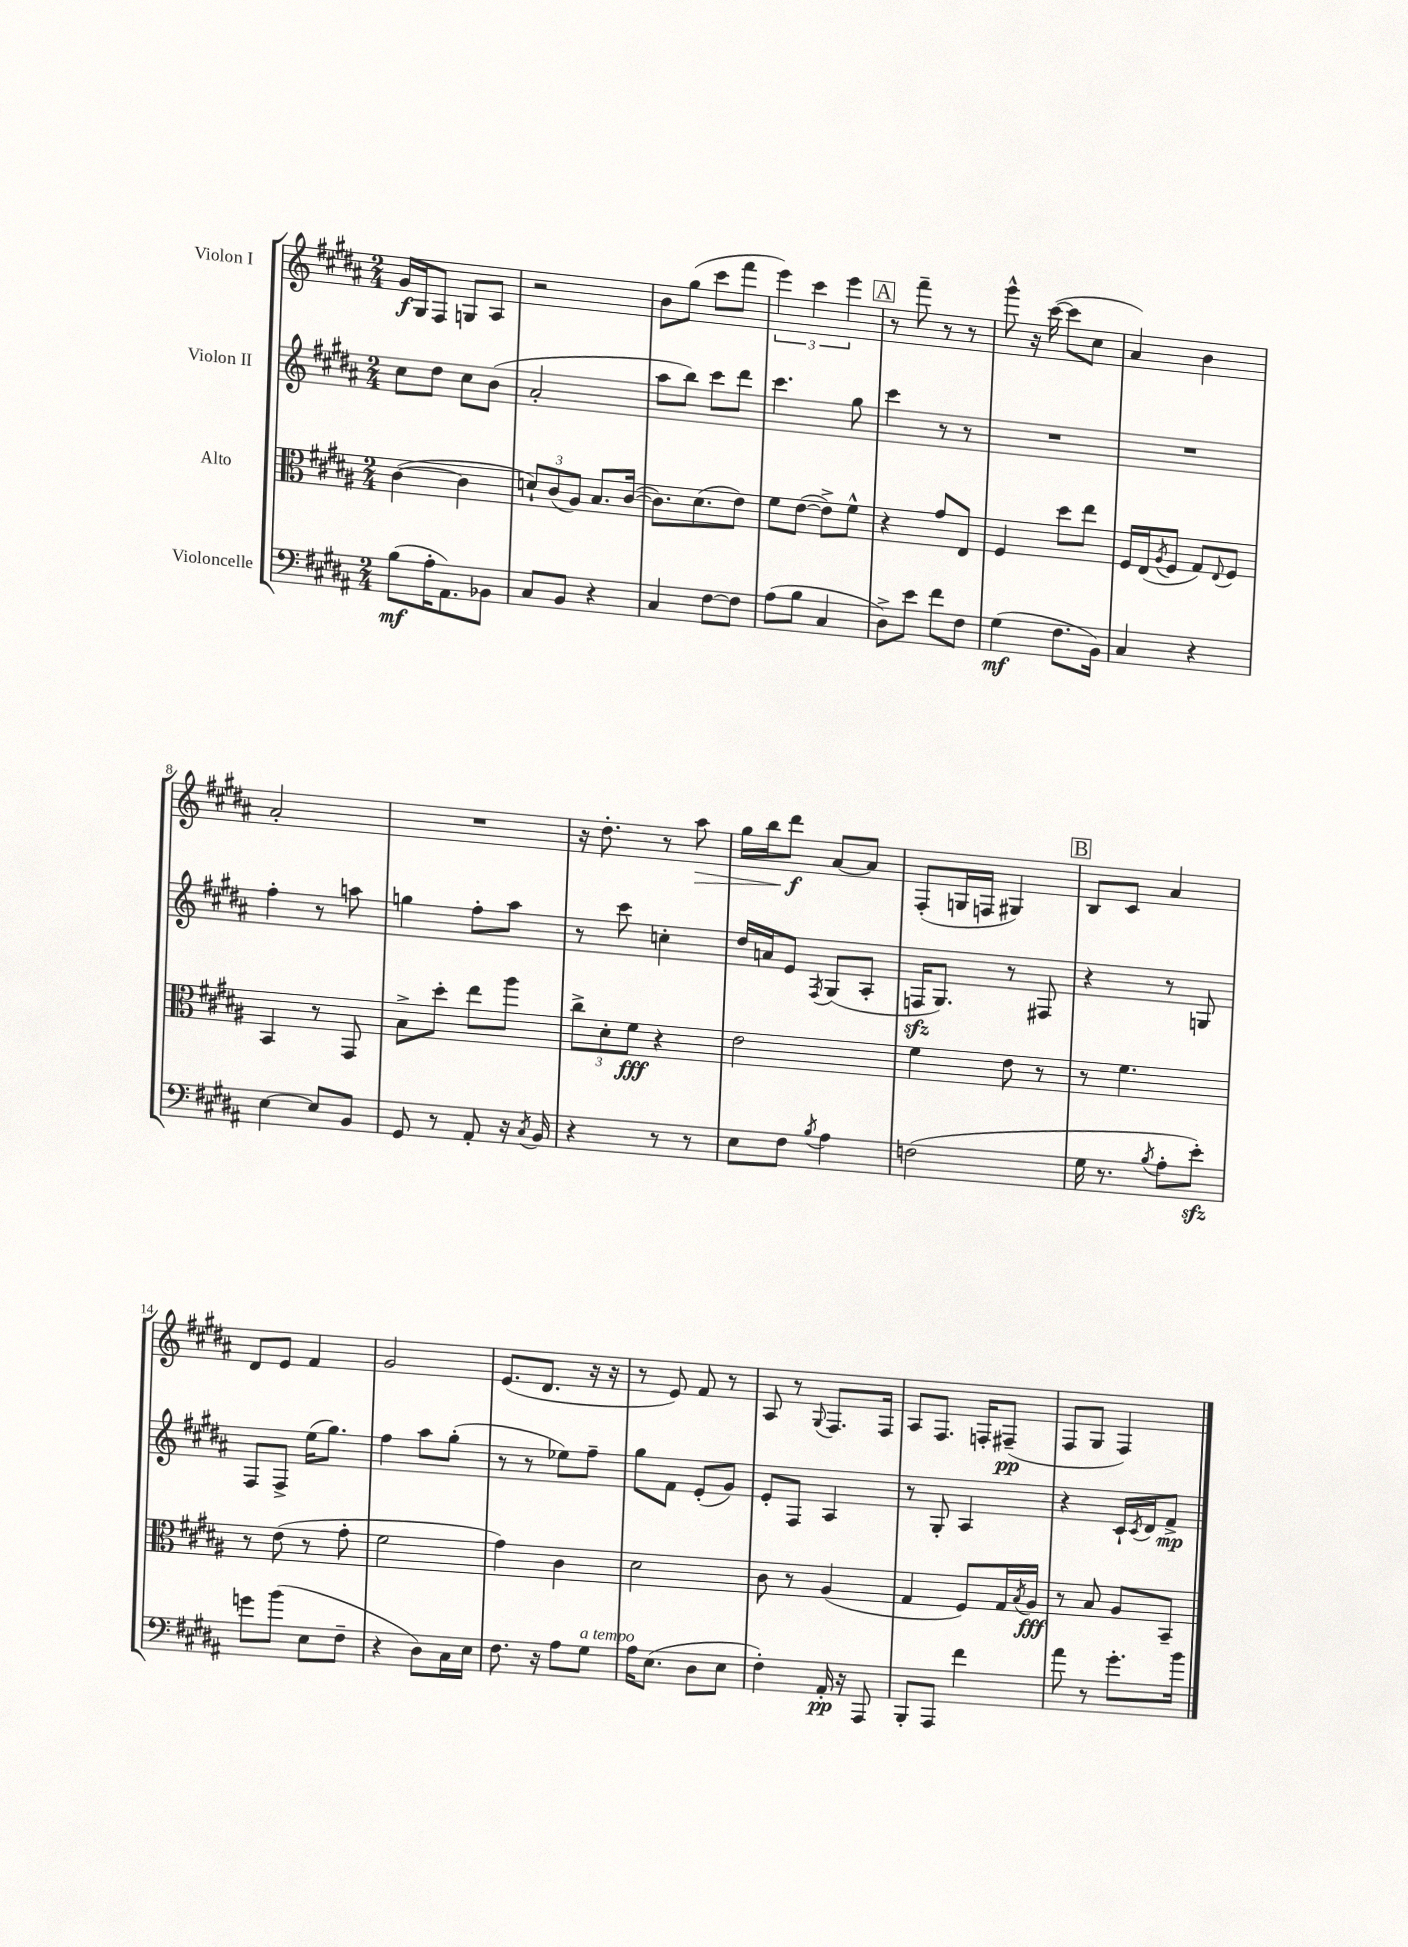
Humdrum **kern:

**kern	**dynam	**kern	**dynam	**kern	**dynam	**kern	**dynam
*part4	*part4	*part3	*part3	*part2	*part2	*part1	*part1
*staff4	*staff4	*staff3	*staff3	*staff2	*staff2	*staff1	*staff1
*I"Violoncelle	*	*I"Alto	*	*I"Violon II	*	*I"Violon I	*
*clefF4	*	*clefC3	*	*clefG2	*	*clefG2	*
*k[f#c#g#d#a#]	*	*k[f#c#g#d#a#]	*	*k[f#c#g#d#a#]	*	*k[f#c#g#d#a#]	*
*M2/4	*	*M2/4	*	*M2/4	*	*M2/4	*
=1	=1	=1	=1	=1	=1	=1	=1
(8B\L	mf	([4c#\	.	8cc#\L	.	16g#/LL	f
.	.	.	.	.	.	16G#/J	.
16A#'\K	.	.	.	8dd#\J	.	8F#/J	.
8.AA#\)	.	.	.	.	.	.	.
.	.	4c#\]	.	8cc#\L	.	8Gn/L	.
8BB-X\J	.	.	.	(8b\J	.	8A#/J	.
=2	=2	=2	=2	=2	=2	=2	=2
8C#/L	.	12dn`/L)	.	2a#'/	.	2r	.
.	.	(12c#/	.	.	.	.	.
8BB/J	.	.	.	.	.	.	.
.	.	12A#/J)	.	.	.	.	.
4r	.	8.B/L	.	.	.	.	.
.	.	([16c#/Jk	.	.	.	.	.
=3	=3	=3	=3	=3	=3	=3	=3
4C#/	.	8.c#\L])	.	8aa#\L	.	8b\L	.
.	.	.	.	8bb\J)	.	(8gg#\J	.
.	.	(8.d#\	.	.	.	.	.
[8F#\L	.	.	.	8ccc#\L	.	8ccc#\L	.
8F#\J]	.	8e\J)	.	8ddd#\J	.	8fff#\J	.
=4	=4	=4	=4	=4	=4	=4	=4
(8A#\L	.	8f#\L	.	4.ccc#\	.	6eee\)	.
8B\J	.	([8e\J	.	.	.	.	.
.	.	.	.	.	.	6ccc#\	.
4C#/	.	8e^\L])	.	.	.	.	.
.	.	.	.	.	.	6eee\	.
.	.	8f#^^\J	.	8gg#\	.	.	.
!!LO:REH:place=s1:t=A
=5	=5	=5	=5	=5	=5	=5	=5
8D#^\L)	.	4r	.	4ccc#\	.	8r	.
8e\J	.	.	.	.	.	8fff#~\	.
8f#\L	.	8g#/L	.	8r	.	8r	.
8F#\J	.	8E/J	.	8r	.	8r	.
=6	=6	=6	=6	=6	=6	=6	=6
(4G#\	mf	4F#/	.	2r	.	8ggg#^^\	.
.	.	.	.	.	.	16r	.
.	.	.	.	.	.	([16ccc#\	.
8.F#\L	.	8dd#\L	.	.	.	8ccc#\L]	.
.	.	8ee\J	.	.	.	8cc#\J	.
16BB\Jk)	.	.	.	.	.	.	.
=7	=7	=7	=7	=7	=7	=7	=7
4C#/	.	16F#/LL	.	2r	.	4a#/)	.
.	.	(16E/J	.	.	.	.	.
.	.	8qA#/	.	.	.	.	.
.	.	8F#/J	.	.	.	.	.
4r	.	8G#/L)	.	.	.	4b\	.
.	.	8qqE/	.	.	.	.	.
.	.	8F#/J	.	.	.	.	.
!!LO:LB:g=z
=8	=8	=8	=8	=8	=8	=8	=8
[4E\	.	4BB/	.	4ff#'\	.	2a#'/	.
8E/L]	.	8r	.	8r	.	.	.
8BB/J	.	8GG#/	.	8aan\	.	.	.
=9	=9	=9	=9	=9	=9	=9	=9
8GG#/	.	8B^\L	.	4ggn\	.	2r	.
8r	.	8dd#'\J	.	.	.	.	.
8AA#'/	.	8ee\L	.	8ff#'\L	.	.	.
16r	.	8aa#\J	.	8aa#\J	.	.	.
8qC#/	.	.	.	.	.	.	.
16BB/	.	.	.	.	.	.	.
=10	=10	=10	=10	=10	=10	=10	=10
4r	.	12cc#^\L	.	8r	.	16r	.
.	.	.	.	.	.	8.dd#'\	.
.	.	12d#'\	.	.	.	.	.
.	.	.	.	8ccc#\	.	.	.
.	.	12f#\J	fff	.	.	.	.
8r	.	4r	.	4ccn'\	.	8r	.
!	!	!	!	!	!	!	!LO:HP:b
8r	.	.	.	.	.	8aa#\	>
=11	=11	=11	=11	=11	=11	=11	=11
8E\L	.	2e\	.	16dd#/LL	.	16gg#\LL	.
.	.	.	.	16an/J	.	16bb\J	.
8F#\J	.	.	.	8e/J	.	8ddd#\J	f
8qB/	.	.	.	8qF#/	.	.	.
4A#\	.	.	.	(8G#/L	.	[8a#/L	]
.	.	.	.	8A#'/J	.	8a#/J]	.
=12	=12	=12	=12	=12	=12	=12	=12
(2Fn\	.	4f#\	.	16Fnzz/KL	.	(8F#'/L	.
.	.	.	.	8.G#/J)	.	.	.
.	.	.	.	.	.	16Gn/L	.
.	.	.	.	.	.	16Fn/JJ	.
.	.	8e\	.	8r	.	4G#X/)	.
.	.	8r	.	8F#X/	.	.	.
!!LO:REH:place=s1:t=B
=13	=13	=13	=13	=13	=13	=13	=13
16G#\	.	8r	.	4r	.	8B/L	.
8.r	.	.	.	.	.	.	.
.	.	4.f#\	.	.	.	8c#/J	.
8qB/	.	.	.	.	.	.	.
8A#'\L	.	.	.	8r	.	4a#/	.
8ezz'\J)	.	.	.	8Gn/	.	.	.
!!LO:LB:g=z
=14	=14	=14	=14	=14	=14	=14	=14
8gn\L	.	8r	.	8F#/L	.	8d#/L	.
(8b\J	.	(8e\	.	8F#^/J	.	8e/J	.
8E\L	.	8r	.	(16ee\KL	.	4f#/	.
.	.	.	.	8.gg#\J)	.	.	.
8F#~\J	.	8g#'\	.	.	.	.	.
=15	=15	=15	=15	=15	=15	=15	=15
4r	.	2f#\	.	4ff#\	.	2g#/	.
8D#\L)	.	.	.	8aa#\L	.	.	.
16C#\L	.	.	.	(8gg#'\J	.	.	.
16E\JJ	.	.	.	.	.	.	.
=16	=16	=16	=16	=16	=16	=16	=16
8.F#\	.	4g#\)	.	8r	.	(8.e/L	.
.	.	.	.	8r	.	.	.
16r	.	.	.	.	.	8.d#/J	.
8A#\L	.	4c#\	.	8ee-X\L)	.	.	.
!LO:TX:a:i:t=a tempo	!	!	!	!	!	!	!
8G#\J	.	.	.	8ff#~\J	.	16r	.
.	.	.	.	.	.	16r	.
=17	=17	=17	=17	=17	=17	=17	=17
16A#\KL	.	2d#\	.	8gg#\L	.	8r	.
(8.E\J	.	.	.	.	.	.	.
.	.	.	.	8f#\J	.	8e/)	.
8D#\L	.	.	.	(8e'/L	.	8f#/	.
8E\J	.	.	.	8g#/J)	.	8r	.
=18	=18	=18	=18	=18	=18	=18	=18
4F#'\)	.	8c#\	.	8e'/L	.	8A#/	.
.	.	8r	.	8F#/J	.	8r	.
.	.	.	.	.	.	8qqG#/	.
16AA#'/	pp	(4A#/	.	4A#/	.	8.F#/L	.
16r	.	.	.	.	.	.	.
8AAA#/	.	.	.	.	.	.	.
.	.	.	.	.	.	16F#/Jk	.
=19	=19	=19	=19	=19	=19	=19	=19
8BBB'/L	.	4G#/	.	8r	.	8A#/L	.
8AAA#/J	.	.	.	8G#'/	.	8.F#/J	.
4f#\	.	8F#/L)	.	4A#/	.	.	.
.	.	.	.	.	.	16Fn'/KL	.
.	.	16G#/L	.	.	.	(8F#X~/J	pp
.	.	8qB/	.	.	.	.	.
.	.	16A#/JJ	fff	.	.	.	.
=20	=20	=20	=20	=20	=20	=20	=20
8a#\	.	8r	.	4r	.	8F#/L	.
8r	.	8B/	.	.	.	8G#/J	.
8.g#'\L	.	8A#/L	.	16c#`/LL	.	4F#/)	.
.	.	.	.	8qc#/	.	.	.
.	.	.	.	16d#/J	.	.	.
.	.	8BB~/J	.	8f#^/J	mp	.	.
16b\Jk	.	.	.	.	.	.	.
==	==	==	==	==	==	==	==
*-	*-	*-	*-	*-	*-	*-	*-
